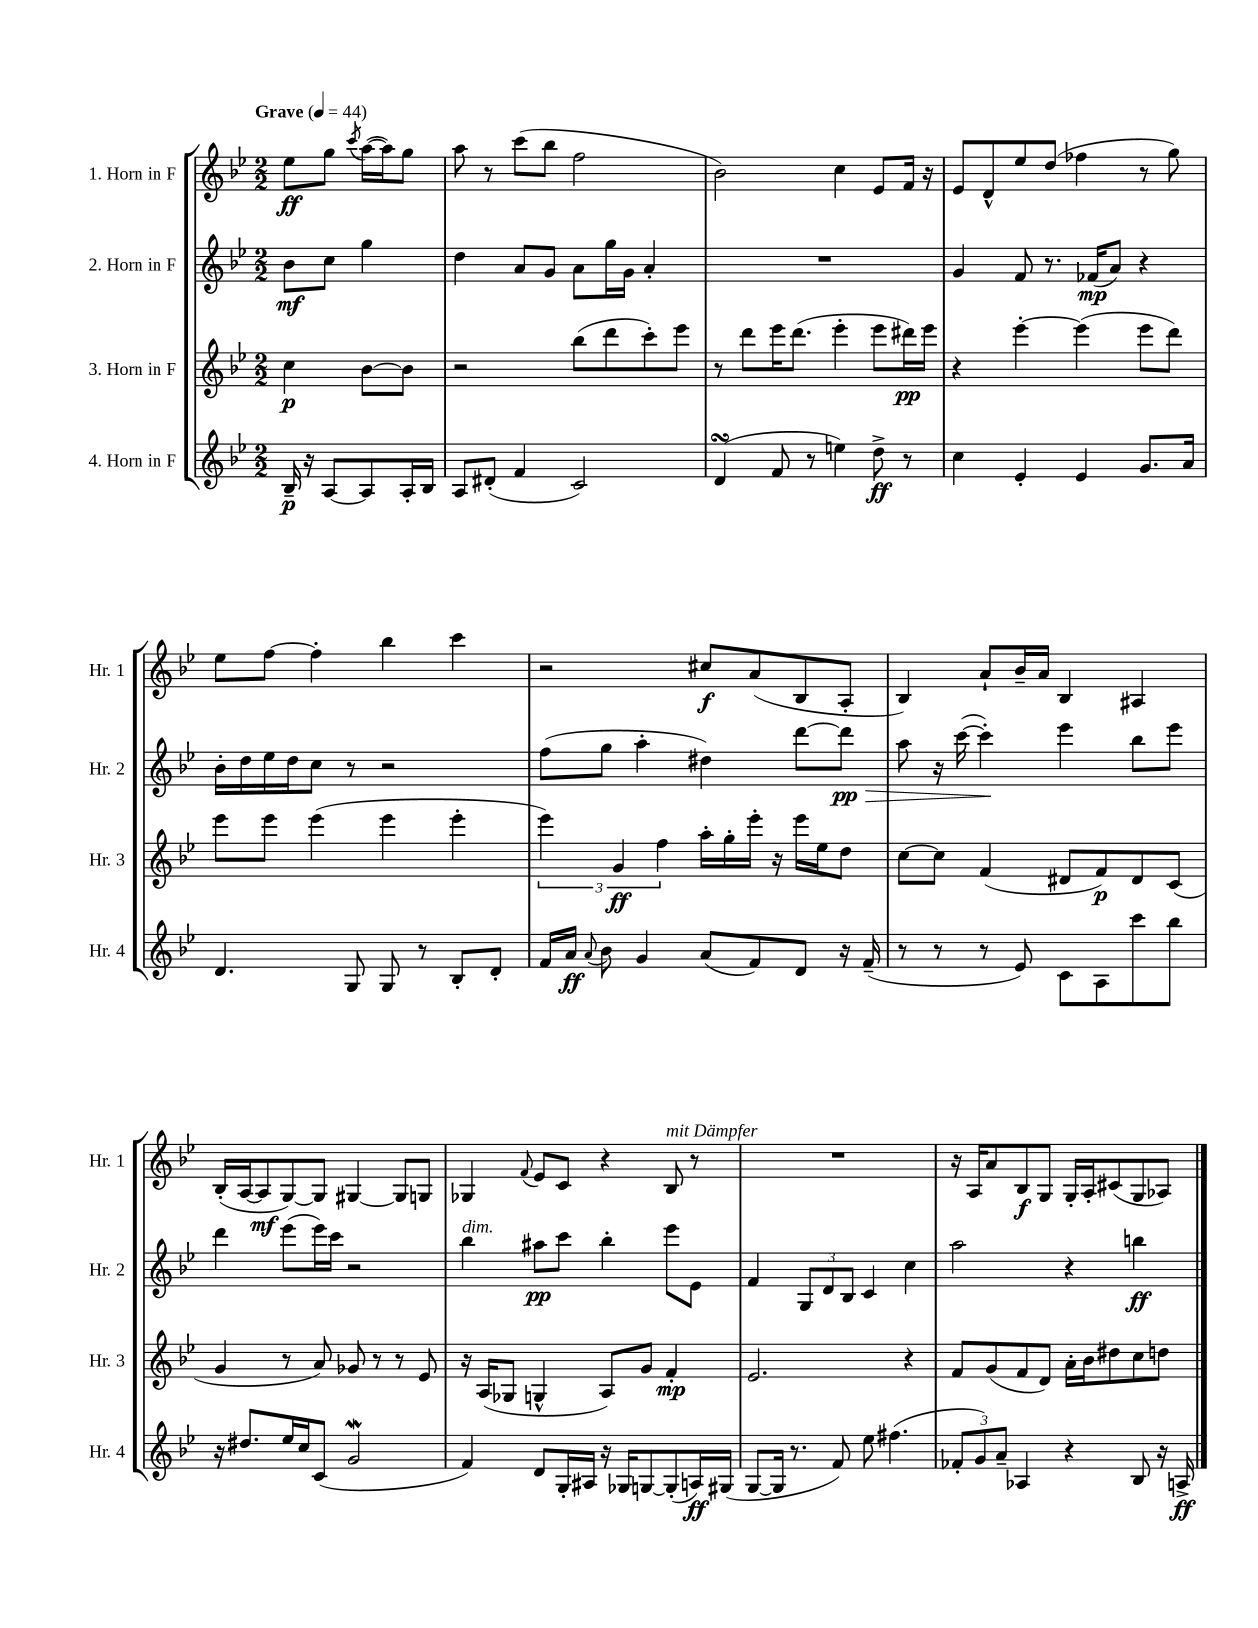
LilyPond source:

<<
\new StaffGroup <<
\new Staff = "s0" \with { instrumentName = "1. Horn in F" shortInstrumentName = "Hr. 1" } {
    \clef treble \key bes \major \numericTimeSignature \time 2/2 \partial 2 \tempo "Grave" 4 = 44
    \autoBeamOff ees''8[\ff g''8] \acciaccatura { c'''8 } a''16[~( a''16) g''8] |
    a''8 r8 c'''8[( bes''8] f''2 |
    bes'2) c''4 ees'8[ f'16] r16 |
    ees'8[ d'8-^ ees''8 d''8]( fes''4 r8 g''8) |
    ees''8[ f''8]~ f''4-. bes''4 c'''4 |
    r2 cis''8[\f a'8( bes8 a8]-. |
    bes4) a'8[-! bes'16-- a'16] bes4 ais4 |
    bes16[-.( a16~ a8\mf g8~) g8] gis4~ gis8[ g8] |
    ges4 \appoggiatura { f'8 } ees'8[ c'8] r4 bes8^\markup { \italic "mit Dämpfer" } r8 |
    R1 |
    r16 a16[ a'8 bes8\f g8] g16[-. a16-. cis'8( g8 aes8]) \bar "|." |
}
\new Staff = "s1" \with { instrumentName = "2. Horn in F" shortInstrumentName = "Hr. 2" } {
    \clef treble \key bes \major \numericTimeSignature \time 2/2 \partial 2
    \autoBeamOff bes'8[\mf c''8] g''4 |
    d''4 a'8[ g'8] a'8[ g''16 g'16] a'4-. |
    R1 |
    g'4 f'8 r8. fes'16[\mp( a'8]) r4 |
    bes'16[-. d''16 ees''16 d''16 c''8] r8 r2 |
    f''8[( g''8] a''4-. dis''4) d'''8[~ d'''8]\pp\> |
    a''8 r16 c'''16~( c'''4-.\!) ees'''4 bes''8[ ees'''8] |
    d'''4 ees'''8[( ees'''16) c'''16] r2 |
    bes''4^\markup { \italic "dim." } ais''8[\pp c'''8] bes''4-. ees'''8[ ees'8] |
    f'4 \tuplet 3/2 { g8[ d'8 bes8] } c'4 c''4 |
    a''2 r4 b''4\ff \bar "|." |
}
\new Staff = "s2" \with { instrumentName = "3. Horn in F" shortInstrumentName = "Hr. 3" } {
    \clef treble \key bes \major \numericTimeSignature \time 2/2 \partial 2
    \autoBeamOff c''4\p bes'8[~ bes'8] |
    r2 bes''8[( d'''8 c'''8-.) ees'''8] |
    r8 d'''8[ ees'''16 d'''8.]( ees'''4-. ees'''8[ dis'''16\pp) ees'''16] |
    r4 ees'''4~-. ees'''4( ees'''8[ d'''8]) |
    ees'''8[ ees'''8] ees'''4( ees'''4 ees'''4-. |
    \tuplet 3/2 { ees'''4) g'4\ff f''4 } a''16[-. g''16-. ees'''16]-. r16 ees'''16[ ees''16 d''8] |
    c''8[~ c''8] f'4( dis'8[ f'8\p) dis'8 c'8]( |
    g'4 r8 a'8) ges'8 r8 r8 ees'8 |
    r16 a16[( ges8] g4-^ a8[) g'8] f'4-.\mp |
    ees'2. r4 |
    f'8[ g'8( f'8 d'8]) a'16[-. bes'16 dis''8 c''8 d''8] \bar "|." |
}
\new Staff = "s3" \with { instrumentName = "4. Horn in F" shortInstrumentName = "Hr. 4" } {
    \clef treble \key bes \major \numericTimeSignature \time 2/2 \partial 2
    \autoBeamOff bes16--\p r16 a8[~ a8 a16-. bes16] |
    a8[ dis'8]-.( f'4 c'2) |
    d'4\turn( f'8 r8 e''4) d''8->\ff r8 |
    c''4 ees'4-. ees'4 g'8.[ a'16] |
    d'4. g8 g8 r8 bes8[-. d'8]-. |
    f'16[ a'16]\ff \appoggiatura { a'8 } bes'8 g'4 a'8[( f'8) d'8] r16 f'16--( |
    r8 r8 r8 ees'8) c'8[ a8 c'''8 bes''8] |
    r16 dis''8.[ ees''16 c''16 c'8]( g'2\mordent |
    f'4) d'8[ g16-. ais16] r16 ges16[ g8~ g8-.( a16\ff) gis16]( |
    g8[~ g16] r8. f'8) ees''8 fis''4.( |
    \tuplet 3/2 { fes'8[-. g'8) a'8]-- } aes4 r4 bes8 r16 a16->\ff \bar "|." |
}
>>
>>
\layout { \context { \Score \remove "Bar_number_engraver" } }
